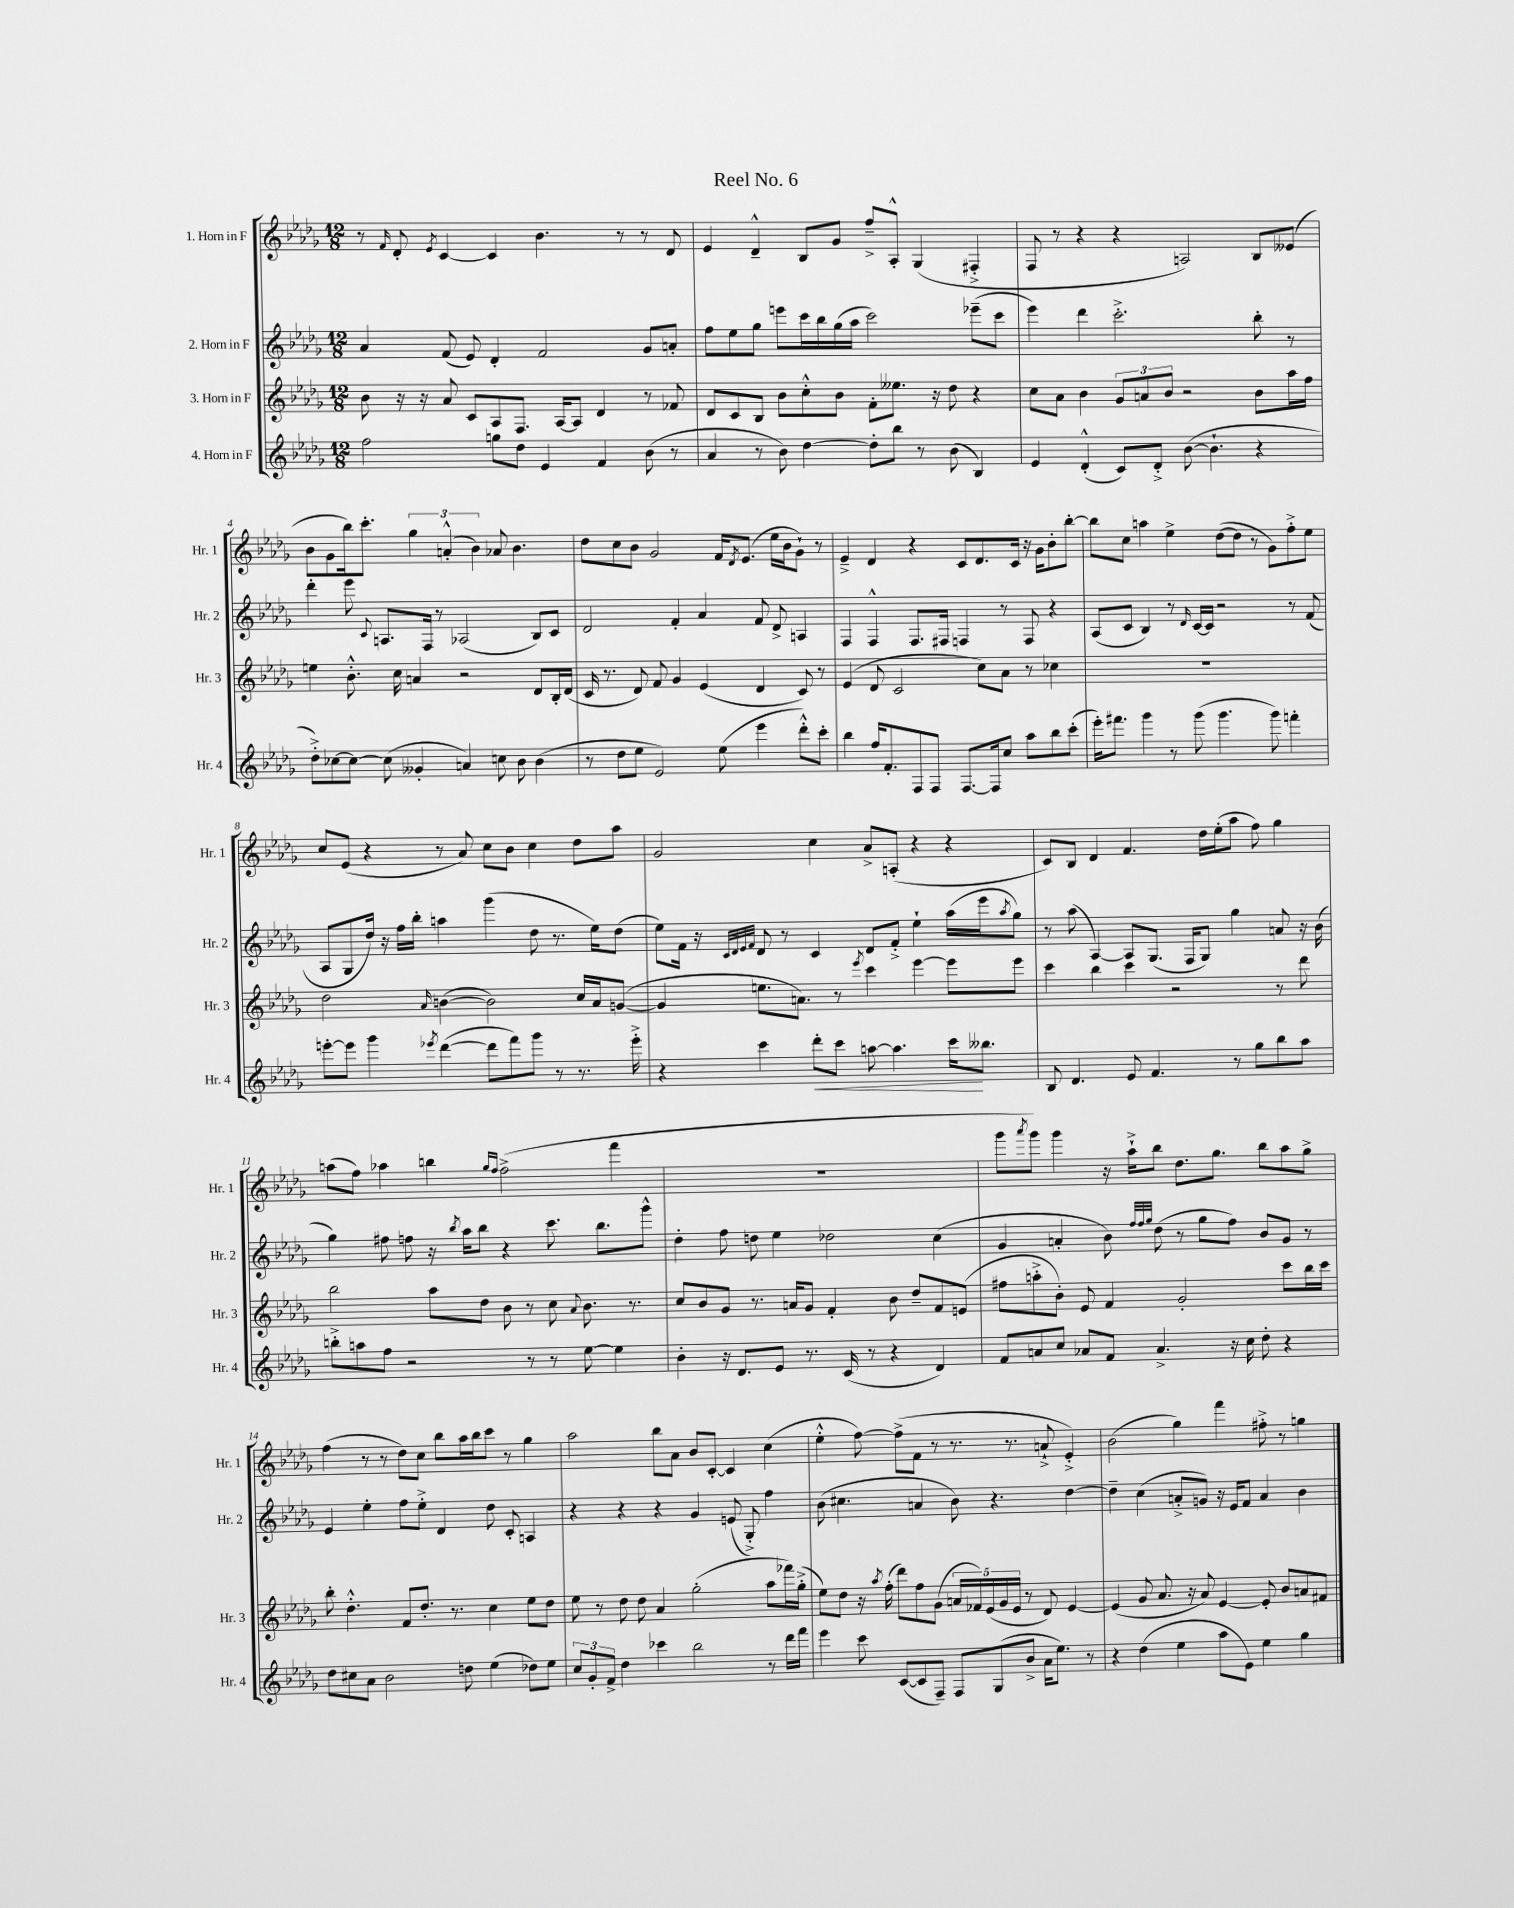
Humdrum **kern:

**kern	**kern	**kern	**kern
*staff4	*staff3	*staff2	*staff1
*clefG2	*clefG2	*clefG2	*clefG2
*k[b-e-a-d-g-]	*k[b-e-a-d-g-]	*k[b-e-a-d-g-]	*k[b-e-a-d-g-]
*M12/8	*M12/8	*M12/8	*M12/8
2ff	8b-	4a-	8r
.	.	.	16qqf
.	16r	.	8d-'
.	16r	.	.
.	.	.	8qe-
.	8a-	(8f	[4c
.	8c	8e-)	.
8gg	8A-	4d-'	4c]
8dd-	8.F	.	.
4e-	.	2f	4.b-
.	[16A-	.	.
.	8A-]	.	.
4f	4d-	.	.
.	.	.	8r
(8b-	8r	8g-	8r
8r	8f-	8a'	8d-
=	=	=	=
4a-	8d-	8ff	4e-
.	8c	8ee-	.
8r	8B-	8gg-	4d-~^^
8b-)	8b-	8eee	.
[4dd-	8cc'^^	16ccc	8B-
.	.	16bb-	.
.	8b-	(16gg-	8g-
.	.	16aa-	.
8dd-']	8f'	2ccc)	8ff~^
8bb-	8.ee--	.	8A-'^^
8r	.	.	(4G-
.	16r	.	.
(8b-	8dd-	.	.
4B-)	4r	(8eee-~	4F#'^
.	.	8ccc	.
=	=	=	=
4e-	8cc	4eee-)	8F
.	8a-	.	8r
(4d-'^^	4b-	4ddd-	4r
8c)	12g-	2.ccc'^	4r
.	12a	.	.
8d-'^	.	.	.
.	12b-	.	.
([8b-	2r	.	2A)
4.b-`]	.	.	.
4r	8b-	8bb-'	8B-
.	16aa-	8r	(8e--
.	16ff	.	.
=	=	=	=
8dd-'^)	4ee	4ddd-'	8b-
[8cc-	.	.	8g-
8cc-_	8.b-'^^	8eee-	16bb-)
.	.	.	8.ccc'
.	.	8qqc	.
(8cc-]	.	8.A	.
.	16cc	.	.
4g--'	4a	.	6gg-
.	.	16F	.
.	.	8r	.
.	.	.	(6a'^^
4a)	2r	(2A-	.
.	.	.	6b-)
8cc	.	.	8a-
8b-	.	.	4.b-
(4b-	8d-	8B-)	.
.	16B-'	8c	.
.	(16d-	.	.
=	=	=	=
8r	16c	2d-	8dd-
.	8.r	.	.
8dd-	.	.	8cc
8ee-	8d-)	.	8b-
2e-)	8f	.	2g-
.	4g-	4f'	.
.	(4e-	4a-	.
(8ee-	.	.	16f
.	.	.	8qd-
.	.	.	(8.e-
4eee-	4d-	8f	.
.	.	8d-^	16ee-
.	.	.	16b-
8ddd-'^^)	8c)	4A	8g-`)
8ccc'	8r	.	8r
=	=	=	=
4bb-	(4e-	4F	4e-~^
16ff	8d-	4F^^	4d-
8.f'	.	.	.
.	2c	.	.
8F	.	8.F	4r
8F	.	.	.
.	.	16F#	.
[8.F	.	4F	8c
.	8cc)	.	8.d-
16F]	.	.	.
8cc	8a-	8r	.
.	.	.	16c
8aa-	8r	8F	16r
.	.	.	16g-
8bb-	4cc-	4r	8b-'
(8ccc'	.	.	[8bb-'
=	=	=	=
16eee-')	1.r	(8A-	8bb-]
8.fff#	.	.	.
.	.	8c	8cc
4ggg-	.	4B-)	4aa
8r	.	8r	4ee-^
.	.	16qqd-	.
(8ggg-	.	[16c	.
.	.	16c]	.
4.ggg-	.	2r	([8dd-
.	.	.	8dd-]
.	.	.	8r
8ggg-)	.	.	8g-)
4fff'	.	8r	8ff'^
.	.	(8f	8ee-
=	=	=	=
[8eee'	2dd-	8A-	8cc
8eee]	.	8G-	(8e-
4ggg-	.	16dd-)	4r
.	.	16r	.
.	.	16ff	.
.	.	16bb-'	.
8qeee-	16qqa-	.	.
([4ddd-	([4b	4aa	8r
.	.	.	8a-)
8ddd-]	2b])	(4ggg-	8cc
8fff)	.	.	8b-
8ggg-	.	8dd-	4cc
8r	.	8.r	.
8.r	16cc	.	8dd-
.	16a-	16ee-)	.
.	([8g	(8dd-	8aa-
16eee-'^	.	.	.
=	=	=	=
4r	4g]	8ee-)	2g-
.	.	16f	.
.	.	16r	.
.	.	32qqc	.
.	.	32qqd-	.
.	.	32qqe-	.
.	.	32qqf	.
4ccc	8.ee	8d-	.
.	.	8r	.
.	8.a)	.	.
8ddd-'	.	4c	4cc
8ccc	8r	.	.
.	8qeee-	.	.
[8aa	4ccc	8d-	8a-^
4.aa]	.	8f'^	(8A'
.	[4eee-	4ee-`	4r
16ccc	8eee-]	(16aa-	4r
8.bb--	.	16eee-	.
.	.	8qaa-	.
.	8eee-	8gg-)	.
=	=	=	=
8B-	4ccc	8r	8c)
4.d-	.	(8aa-	8B-
.	4bb-	[4A-)	4d-
8e-	4ccc	8A-]	4.f
4.f	.	(8.G-	.
.	2r	.	.
.	.	16F	.
.	.	8G-)	16dd-
.	.	.	(16ee-'
8r	.	4gg-	8aa-
8gg-	.	.	8ff)
8bb-	8r	8a	4gg-
8aa-	8ddd-	16r	.
.	.	(16b-	.
=	=	=	=
8bb'^	2bb-	4gg-)	(8aa
8aa	.	.	8ff)
8ff	.	8ff#	4aa-
2r	.	8ff	.
.	8aa-	16r	4bb
.	.	8qbb-	.
.	.	16aa-	.
.	8dd-	8bb-	.
.	.	.	16qqgg-
.	.	.	16qqff
.	8b-	4r	(2ff^
8r	8r	.	.
8r	8cc	8.ccc	.
.	8qqa-	.	.
[8ee-	8.b-	.	.
.	.	8.bb-	.
4ee-]	.	.	4fff
.	8.r	.	.
.	.	8ggg-^^	.
=	=	=	=
4b-'	8cc	4dd-'	1.r
.	8b-	.	.
16r	8g-	8ff	.
8.d-	.	.	.
.	8.r	8dd	.
8e-	.	4ee-	.
.	16a	.	.
8.r	8g-	.	.
.	4f'	2dd-	.
(16c	.	.	.
8r	.	.	.
4r	8b-	.	.
.	8dd-~	.	.
4d-)	8f	(4cc	.
.	(8e	.	.
=	=	=	=
8f	8ff#	4g-	8ggg-
.	.	.	8qaaa-
8a	8aa'^	.	8ggg-)
8cc	8b-')	4a'	4ggg-
8a-	8e-	.	.
8f	4f	8b-)	16r
.	.	.	16aa-`^
.	.	32qqff	.
.	.	32qqff	.
.	.	32qqgg-	.
4.a-^	.	(8dd-	8bb-
.	2g-'	8r	8.dd-
.	.	8gg-	.
.	.	.	8.gg-
16r	.	8ff)	.
16cc	.	.	.
8dd-'	.	8b-	8bb-
4r	8ccc	8g-	8aa-
.	16bb-	8r	8gg-^
.	16ccc	.	.
=	=	=	=
8dd-	8bb-'	4e-	(4ff
8cc#	4.dd-'^^	.	.
8a-	.	4ee-'	8r
2b-	.	.	8r
.	8f	8ff	8dd-)
.	8.dd-'	8ee-'^	8cc
.	.	4d-	8bb-
.	8.r	.	.
8dd	.	.	16aa-
.	.	.	16bb-
(4ee-	4cc	8dd-	8ccc
.	.	8c'	8r
8dd-)	8ee-	4A	4gg-
8ee-	8dd-	.	.
=	=	=	=
12cc	8ee-	4r	2aa-
12g-'	.	.	.
.	8r	.	.
12f^	.	.	.
4dd-	8dd-	4r	.
.	8dd-	.	.
4ccc-	4a-	4r	8bb-
.	.	.	8a-
2bb-	(2gg-'	4g-	8b-
.	.	.	[8c'
.	.	(8e	4c]
.	.	8G-'^)	.
8r	8aa-	4ff	(4cc
16ddd-	16fff-)	.	.
16fff	(16gg-'^	.	.
=	=	=	=
4eee-	8ee-)	(8b-	4ee-'^^
.	8dd-	4.cc#	.
8ccc	16r	.	[8ff)
.	8qaa-	.	.
.	(16ff'	.	.
([8c	8ddd-)	.	(8ff^]
8c]	8ff	4a	8f
8F~)	(8g-	.	8r
8F	20a	8b-)	8.r
.	20f-)	.	.
.	(20e-	.	.
(8G-	.	4.r	.
.	20g-	.	.
.	.	.	8.r
.	20e-	.	.
8b-^	8r	.	.
16a-	8d-)	.	8a`^
8.ee-)	.	.	.
.	[4e-	[4dd-	4e-'^)
8r	.	.	.
=	=	=	=
4r	(4e-]	4dd-~]	(2b-
(4dd-	8g-	(4cc	.
.	8.a-	.	.
4ee-	.	8a'^	4gg-)
.	16r	.	.
.	8a-)	8g)	.
8aa-	[4e-	16r	4fff
.	.	16e-	.
8e-)	.	8f	.
4ee-	8e-']	4a	8ff#'^
.	8b-	.	8r
4gg-	8a	4b-	4gg
.	8f#	.	.
==	==	==	==
*-	*-	*-	*-
